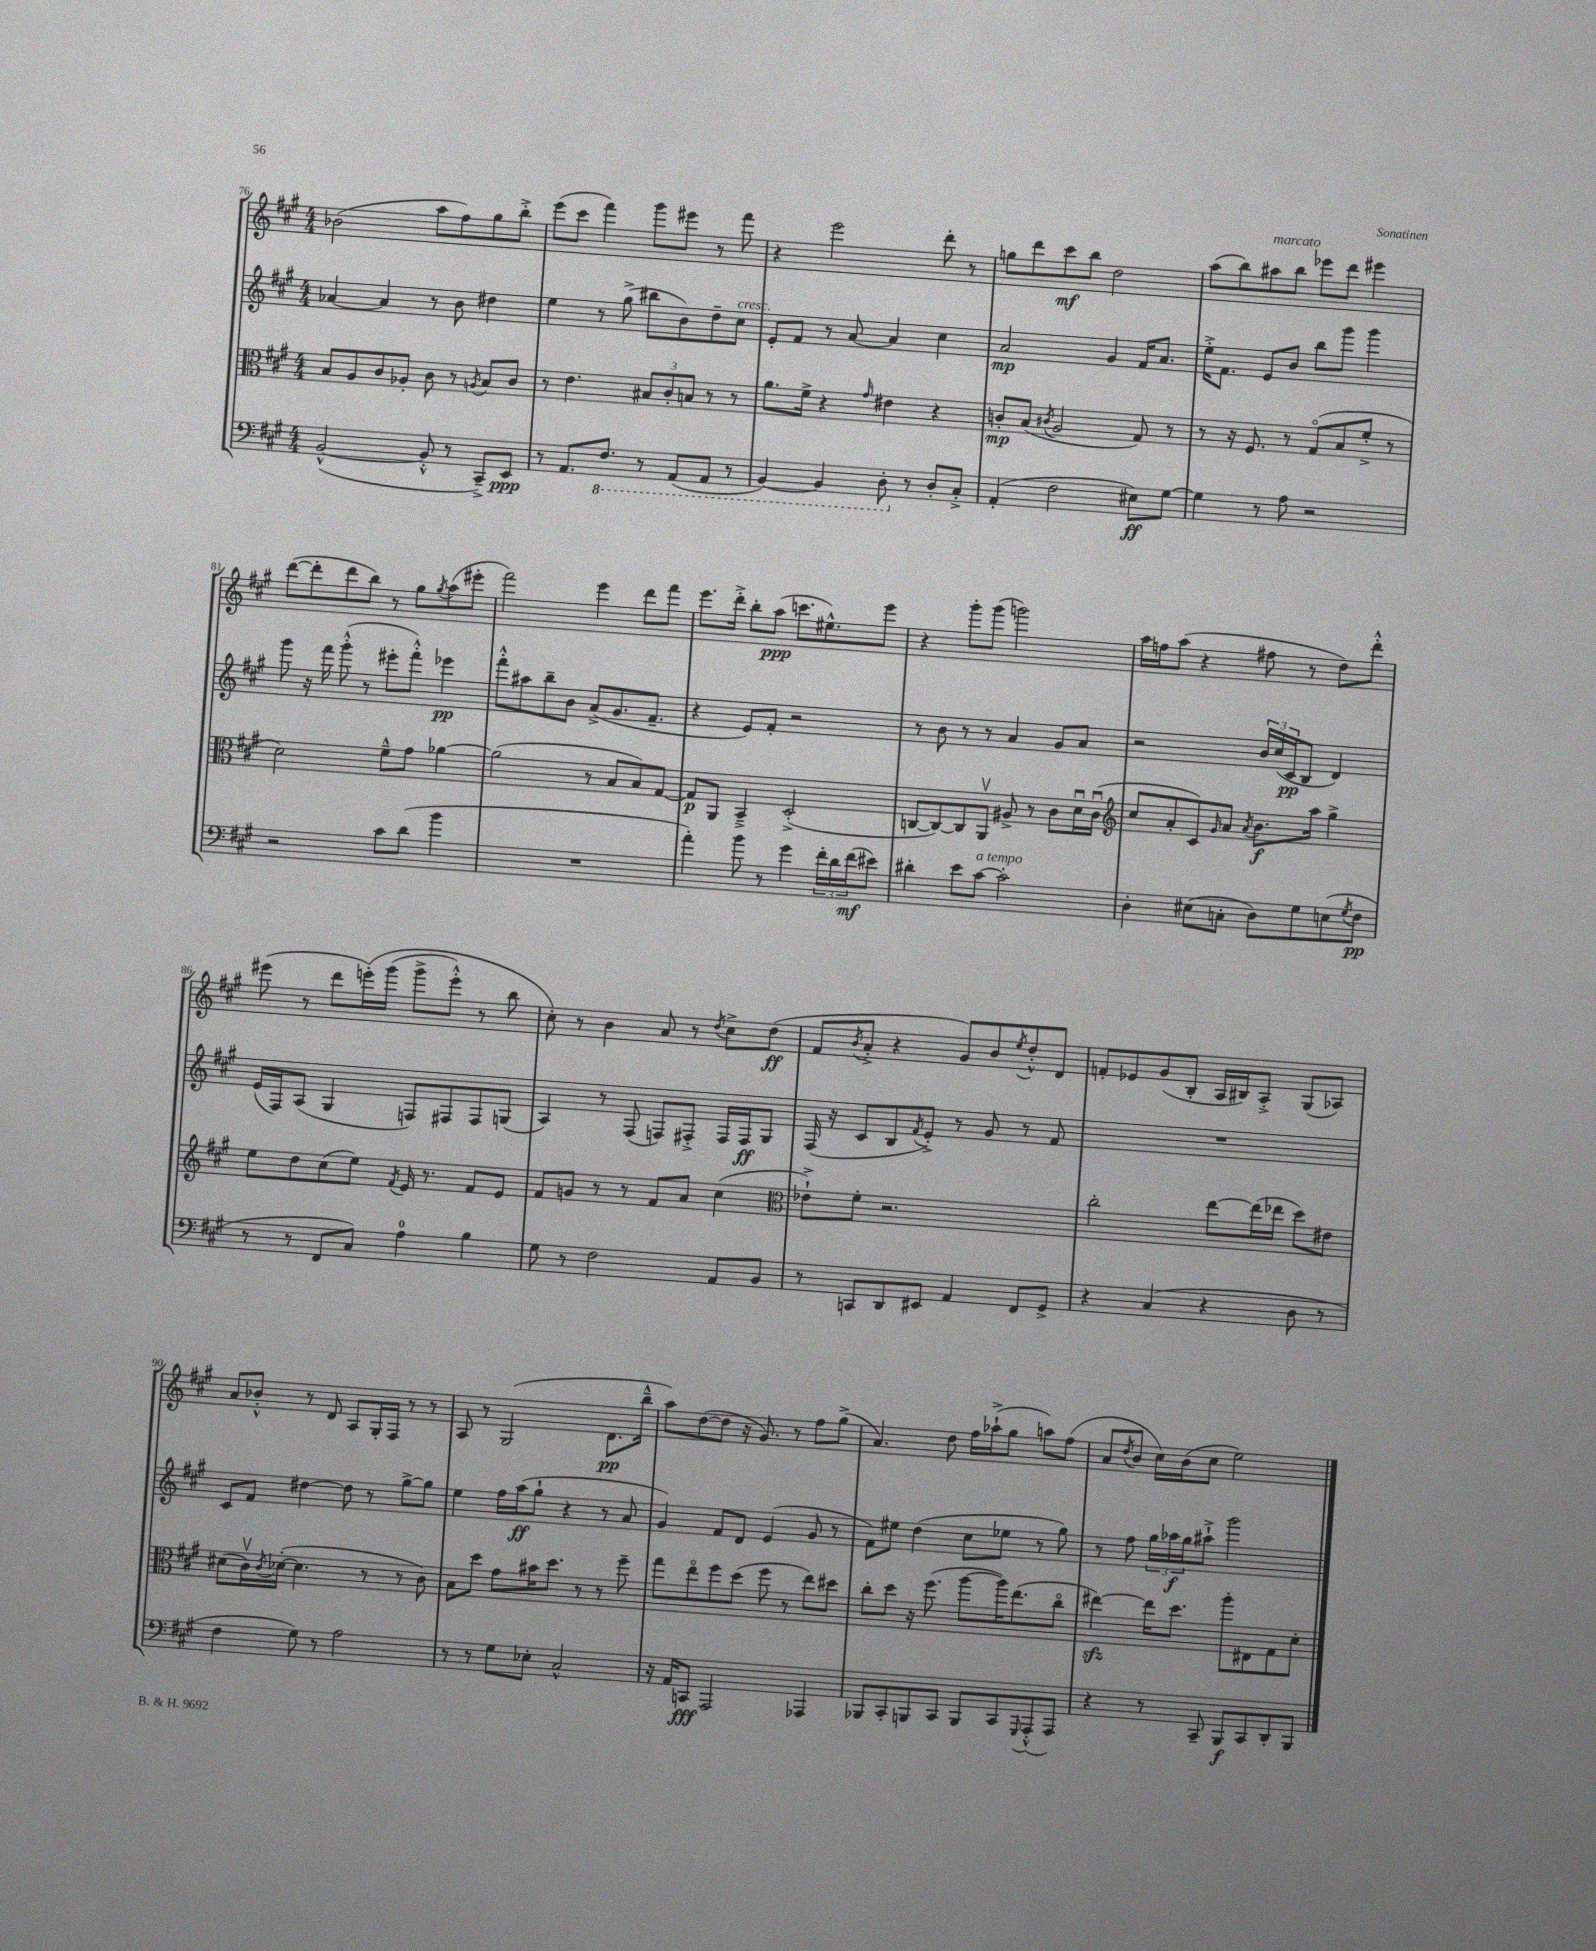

**kern	**kern	**kern	**kern
*staff4	*staff3	*staff2	*staff1
*clefF4	*clefC3	*clefG2	*clefG2
*k[f#c#g#]	*k[f#c#g#]	*k[f#c#g#]	*k[f#c#g#]
*M4/4	*M4/4	*M4/4	*M4/4
([2BB^^/	8B/L	[4a-/	(2b-\
.	8A/	.	.
.	8c#/	4a-/]	.
.	8A-'/J	.	.
8BB'^^/]	8c#\	8r	8aa\L
8r	8r	8b\	8ff#\)
.	8qA/	.	.
8CC#~^/L)	8B/L	4dd#\	8gg#\
8EE/J	8c#/J	.	8bb'^\J
=	=	=	=
8r	8r	4ee\	(8eee\L
8.AA/L	4.e\	.	8ccc#\J
.	.	8r	4fff#\)
8.FF#/J	.	.	.
.	.	(8gg#^\	.
8r	12B#/L	8bb#\L	8ggg#\L
.	12c#'/	.	.
(8AAA/L	.	8b\)	8eee#\J
.	12B/J	.	.
8AAA/J	8r	8dd~\	8r
8r	8r	8cc#\J	8fff#\
=	=	=	=
[4BBB/)	8.a\L	8e'/L	4r
.	.	8f#/J	.
.	16f#^\Jk	.	.
4BBB/]	4r	8r	2eee\
.	.	[8a/	.
.	16qqg#/	.	.
8DD'\	4e#\	4a/]	.
8r	.	.	.
8D'/L	4r	4cc#\	8ddd'\
8C#'^/J	.	.	8r
=	=	=	=
(4AA'/	8c'/L	2a/	8gg\L
.	(8B/J	.	8ddd\
.	8qc#/	.	.
2F#\	2A/	.	8ccc#\
.	.	.	8bb\J
.	.	4g#/	2dd\
8E#\L)	8G#/)	16f#/LK	.
.	.	8.a/J	.
[8G#\J	8r	.	.
=	=	=	=
4G#\]	8r	16ee'^\LK	(8aa\L
.	.	8.f#\J	.
.	16r	.	8bb\)
.	8.F#/	.	.
8r	.	8e/L	8aa#\
8A\	8r	8b/J	8bb\J
2r	(8G#o/L	8bb\L	8eee-\L
.	8B/	8ggg#\J	8ddd\J
.	8f#'^/J	4ggg#\	4eee#\
.	8r	.	.
=	=	=	=
2r	2d\)	8ggg#\	([8ddd\L
.	.	16r	8ddd'\]
.	.	16fff#\	.
.	.	(8ggg#'^^\	8ddd\
.	.	8r	8bb\J)
8c#\L	8f#~^^\L	8eee#'\L	8r
(8d\J	8g#\J	8fff#'^^\J)	8gg#\L
.	.	.	8qgg#/
4b\	[4a-\	4eee-\	(8aa\
.	.	.	8eee#'\J
=	=	=	=
1r	(2a-\]	8fff#'^^\L	2fff#\)
.	.	8aa#\	.
.	.	8bb~\	.
.	.	8b\J	.
.	8r	(8a^/L	4eee\
.	8B/L	8.g#/	.
.	8B/)	.	8ddd\L
.	.	8.f#~/J	.
.	[8G#/J	.	8fff#\J
=	=	=	=
4a'\)	8G#/]L	4r	8.eee\L
.	8AA/J	.	.
.	.	.	16ddd'^\Jk
8b\	4BB~^/	8e/L)	8bb'\L
8r	.	8f#'/J	(8aa\J
4g#\	(2D'^/	2r	8.ccc\L
.	.	.	8.ee#^^\)
24f#'\LL	.	.	.
24d\	.	.	.
(24f#\J	.	.	.
8e#\J)	.	.	8eee\J
=	=	=	=
4d#'\	[8C/L	8r	4r
.	8C/_)	8b\	.
8e\L	8C/]	8r	8ggg#'\L
[8c#\J	8AAv/J	8r	(8ggg#\J
2c#'\]	8A#^/	4a/	2ggg\)
.	8r	.	.
.	8c#\L	8g#/L	.
.	16du\L	8a/J	.
.	(16c#u\JJ	.	.
=	=	=	=
*	*clefG2	*	*
4D'\	8cc#/L	2r	16aa\LL
.	.	.	16ff\J
.	8a'/	.	(8aa\J
(8E#\L	8c#/)	.	4r
.	16qqg#/	.	.
8C'\J	8a/J	.	.
.	8qa/	.	.
8D\L)	8.b\L	24b/LL	8ff#\
.	.	(24cc#/	.
.	.	24c#/J	.
8G#\	.	8B/J	8r
.	16aa\Jk	.	.
(8E\	4gg#^\	4d/)	8dd\L)
8qG#/	.	.	.
8F#\J	.	.	8ddd'^^\J
=	=	=	=
8r	8ee\L	(16e/LL	(8eee#\
.	.	16F#/J)	.
8r	8dd\	(8A/J	8r
8FF#/L	(8cc#\	4G#/	8ddd\L
8C#/J)	8ee\J)	.	&(16eee'\L)
.	.	.	(16ggg#\JJ
.	8qf#/	.	.
4A\	16e/	8F/L)	8ggg#^\L
.	8.r	.	.
.	.	8F#/	8eee'^^\J)
4B\	8f#/L	8F#/	8r
.	8e/J	(8G/J	8bb\
=	=	=	=
8G#\	8f#/L	4A/)	8cc#'\&)
8r	8g/J	.	8r
2F#\	8r	8r	4b\
.	8r	(8F#/	.
.	8f#/L	8F/L)	8a/
.	8a/J	8F#'^/J	8r
.	.	.	8qdd/
8AA/L	(4cc#\	16F#/LL	8cc#^\L
.	.	16F#/J	.
8BB/J	.	8G#/J	(8dd\J
=	=	=	=
*	*clefC3	*	*
8r	8e-`^\L)	(16F#/	8f#/L
.	.	16r	.
.	.	.	8qb/
8CC/L	8f#'\J	8c#/L	8a'^/J
8DD/	2.r	8B/	4r
.	.	8qf#/	.
8EE#/J	.	8e'^/J)	.
4AA/	.	8r	8g#/L)
.	.	8g#/	8b/
.	.	.	8qee/
8FF#/L	.	8r	8dd'^^/
8GG#^/J	.	8f#/	8d/J
=	=	=	=
4r	2cc#'\	1r	8f'/L
.	.	.	8e-/
(4C#/	.	.	(8g#/
.	.	.	8B'/J
4r	[8ee\L	.	16A/LL
.	.	.	16B#/J)
.	(16ee\]L	.	8A'^/J
.	16ee-\JJ	.	.
8D\	8dd\L)	.	(8G#/L
8r	8e#\J	.	8A-/J)
=	=	=	=
4F#\	(8d#\L	8c#/L	8a/L
.	16c#v\L)	8f#/J	8b-'^^/J
.	8qc#/	.	.
.	([16d-'\JJ	.	.
8G#\)	4.d-\]	[4dd#\	8r
8r	.	.	8d/
2A\	.	8dd#\]	8A/L
.	8r	8r	16G#'/L
.	.	.	16F#/JJ
.	8r	[8gg#^\L	8r
.	8c#\)	8gg#\]J	8r
=	=	=	=
8r	8B\L	4ee\	8A/
8r	8dd\J	.	8r
8G#\L	8g#\L	16ff#\LL	(2G#/
.	.	(16aa\J	.
8E-'\J	16b#\K	8gg#`\J	.
.	8.dd\J	.	.
2C#^^/	.	4r	.
.	8r	.	.
.	8r	8r	8.d\L
.	8ff#~\	8a/	.
.	.	.	16bb~^^\Jk
=	=	=	=
16r	8gg#\L	4g#/)	8aa\L)
16AA/LK	.	.	.
8CC/J	8eeo\	.	([8dd\
2AAA/	8ff#\	8f#/L	8dd\]J
.	(8dd\J	8d/J	16r
.	.	.	8.g#/)
.	8ff#\	(4e/	.
.	8r	.	8r
4AAA-/	8ee\L)	8g#/	8ff#\L
.	8dd#\J	8r	(8gg#^\J
=	=	=	=
8BBB-/L	8cc#'\L	8f#\L)	4.a/)
8CC#'/	8dd\J	8ee#\J	.
8BBB/	16r	(4dd\	.
.	(8.ff#\	.	.
8CC#/J	.	.	8dd\
8BBB/L	[8aa\L	8cc#\L	16ff#\LL
.	.	.	(16aa-`^\J
8CC#/	16aa\]K)	8ee-\J	8gg#\J
.	(8.ee\	.	.
8qqGGG#/	.	.	.
(8AAA'^^/	.	8r	8aa\L)
8AAA/J)	8cc#o\J	8gg#\)	(8ff#\J
=	=	=	=
4r	[4ee#\)	8r	8a/L
.	.	.	8qdd/
.	.	8ff#\	8b/J
8r	16ee#\]LK	24gg#\LL	16cc#\LL)
.	.	24aa-\	.
.	8.dd\J	.	(16b\J
.	.	24gg#\J	.
8CC#~/	.	8aa#`^\J	8cc#\J
8BBB/L	8aa'\L	2ggg#\	2ee\)
8CC#/	8E#\	.	.
8DD'/	8G#\	.	.
8BBB/J	8d'\J	.	.
==	==	==	==
*-	*-	*-	*-
